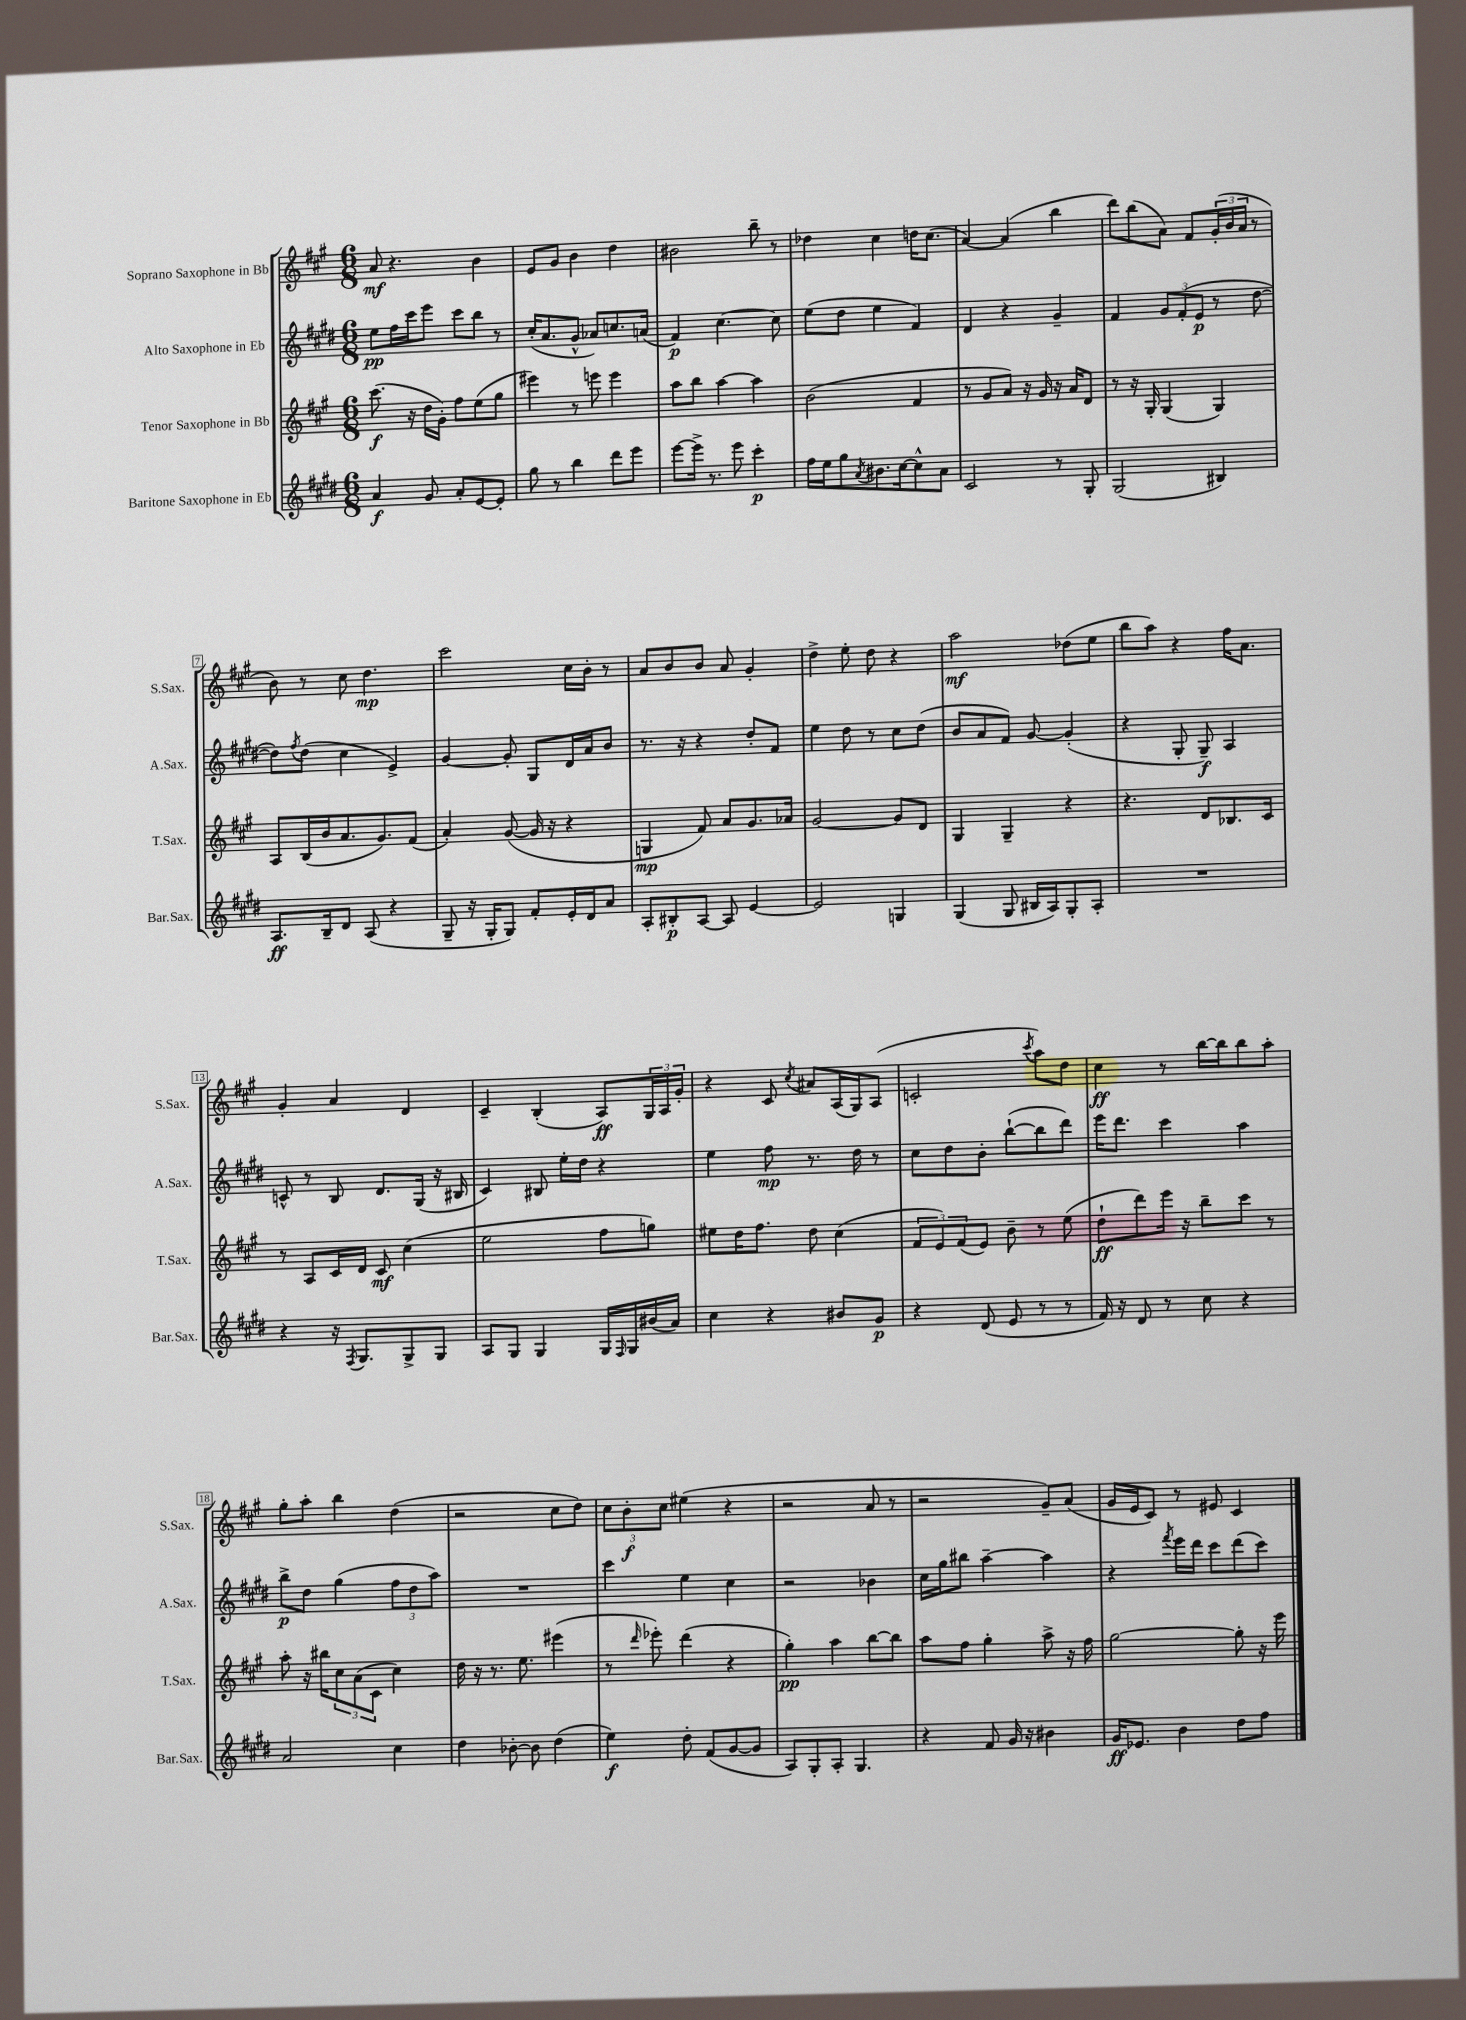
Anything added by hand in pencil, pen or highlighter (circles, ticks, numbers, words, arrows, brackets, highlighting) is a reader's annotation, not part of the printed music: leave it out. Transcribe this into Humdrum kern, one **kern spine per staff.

**kern	**kern	**kern	**kern
*staff4	*staff3	*staff2	*staff1
*clefG2	*clefG2	*clefG2	*clefG2
*k[f#c#g#d#]	*k[f#c#g#]	*k[f#c#g#d#]	*k[f#c#g#]
*M6/8	*M6/8	*M6/8	*M6/8
4a/	(8.ccc#\	8ee\L	8a/
.	.	16ff#\L	4.r
.	16r	16ccc#\J	.
8g#/	16dd\LL	8eee\J	.
.	16g#'\JJ)	.	.
8a'/L	8ff#\L	8ccc#\L	.
[8e/	(8ee\	8bb\J	4b\
8e'/]J	8gg#\J	8r	.
=	=	=	=
8gg#\	4eee#\)	(16cc#'/LK	8e/L
.	.	8.a/	.
8r	.	.	8g#/J
4bb\	8r	8g#^^/J	4b\
.	8eee\	8a-/L)	.
8ddd#\L	4eee\	8.cc/	4dd\
8eee\J	.	.	.
.	.	(16a/Jk	.
=	=	=	=
[8eee\L	8aa\L	4f#/)	2b#\
16eee^\]Jk	8bb\J	.	.
8.r	.	.	.
.	[4aa\	[4.cc#\	.
8eee\	.	.	.
4ccc#'\	4aa\]	.	8bb~\
.	.	8cc#\]	8r
=	=	=	=
16ff#\LL	(2b\	(8ee\L	4dd-\
16ee\J	.	.	.
8gg#\	.	8dd#\J	.
8qa/	.	.	.
8.b#\	.	4ee\	4cc#\
[16cc#\k	.	.	.
8cc#^^\]	4f#/	4f#/)	16dd\LK
.	.	.	(8.cc#\J
8a\J	.	.	.
=	=	=	=
2c#/	8r	4d#/	[4a/)
.	8g#/L	.	.
.	8a/J)	4r	(4a/]
.	16r	.	.
.	16g#/	.	.
8r	16r	4g#~/	4bb\
.	16a/LK	.	.
8G#'/	8d/J	.	.
=	=	=	=
(2G#/	8r	4f#/	8ddd\L)
.	16r	.	(8bb\
.	16G#'/	.	.
.	(4G#/	12g#/L	8a\J)
.	.	(12f#'/	.
.	.	.	8f#/L
.	.	12e/J	.
4B#/)	4G#/)	8r	(24g#'/L
.	.	.	24b/
.	.	.	24a/JJ
.	.	[8dd#\	8r
=	=	=	=
8.A/L	8A/L	8dd#\]L)	8b\)
.	.	8qff#/	.
.	(16B/L	(8dd#\J	8r
16B~/k	16b/J	.	.
8d#/J	8.a/	4cc#\	8cc#\
(8A/	.	.	4.dd\
.	8.g#/)	.	.
4r	.	4e^/)	.
.	(8f#/J	.	.
=	=	=	=
8G#~/	4a'/)	[4g#/	2ccc#\
16r	.	.	.
16G#'/LK	.	.	.
8G#/J)	([8g#/	8g#'/]	.
8f#'/L	16g#/]	8G#/L	.
.	16r	.	.
16e'/L	4r	16d#/L	16cc#\LL
16d#/J	.	16a/J	16b'\JJ
8a/J	.	8b/J	8r
=	=	=	=
8A'/L	4G/	8.r	8a/L
8B#'/	.	.	8b/
.	.	16r	.
[8A/J	8f#/)	4r	8b/J
8A/]	8a/L	.	8a/
[4e/	8.g#/	8dd#'/L	4g#'/
.	.	8f#/J	.
.	16a-/Jk	.	.
=	=	=	=
2e/]	[2g#/	4ee\	4dd^\
.	.	8dd#\	8ee'\
.	.	8r	8dd\
4G/	8g#/]L	8cc#\L	4r
.	8d/J	(8dd#\J	.
=	=	=	=
(4G#/	4G#/	8b/L	2aa\
.	.	8a/	.
8G#/	4G#~/	8f#/J)	.
16B#/LL	.	[8g#/	.
16A/J)	.	.	.
8G#'/	4r	(4g#'/]	(8dd-\L
8A'/J	.	.	8ee\J
=	=	=	=
2.r	4.r	4r	8bb\L
.	.	.	8aa\J)
.	.	8G#'/	4r
.	8d/L	8G#~/)	.
.	8.B-/	4A/	16ff#\LK
.	.	.	8.a\J
.	16c#/Jk	.	.
=	=	=	=
4r	8r	8c^^/	4g#'/
.	8A/L	8r	.
16r	16c#/L	8B/	4a/
8qF#/	.	.	.
8.G#/L	16d/JJ	.	.
.	8c#/	8.d#/L	.
8G#^/	(4cc#\	.	4d/
.	.	(16G#/Jk	.
8G#/J	.	16r	.
.	.	16B#/	.
=	=	=	=
8A/L	2ee\	4c#/)	4c#~/
8G#/J	.	.	.
4G#/	.	8B#/	(4B'/
.	.	16ee'\LL	.
.	.	16dd#\JJ	.
16G#/LL	8ff#\L	4r	8A/L)
16qqF#/	.	.	.
16G#/	.	.	.
(16b#/	8gg\J)	.	24G#/L
.	.	.	24A/
16a/JJ)	.	.	.
.	.	.	24g#'/JJ
=	=	=	=
4cc#\	8ee#\L	4ee\	4r
.	16dd\K	.	.
.	8.ff#\J	.	.
4r	.	8ff#\	8c#/
.	.	.	8qcc#/
.	8dd\	8.r	8a#/L
8b#/L	(4cc#\	.	(16A/L
.	.	16dd#\	16G#/J)
8g#/J	.	8r	(8A/J
=	=	=	=
4r	12f#/L	8cc#\L	2c'/
.	12e/)	.	.
.	.	8dd#\	.
.	(12f#/	.	.
(8d#/	8e/J)	8b'\J	.
8e/	8b~\	([8bb`\L	.
.	.	.	8qccc#/
8r	8r	8bb\]	8aa\L)
8r	(8ee\	8ddd#\J)	8dd\J
=	=	=	=
16f#/)	8dd`\L	16eee\LK	4cc#\
16r	.	8.ddd#\J	.
8d#/	8ddd\)	.	.
8r	16eee\Jk	4ccc#\	8r
.	16r	.	.
8cc#\	8bb~\L	.	[16bb\LL
.	.	.	16bb\]J
4r	8ccc#\J	4aa\	8bb\
.	8r	.	8aa'\J
=	=	=	=
2a/	8aa'\	8bb^\L	8gg#'\L
.	16r	8dd#\J	8aa'\J
.	16bb#\LK	.	.
.	12cc#\	(4gg#\	4bb\
.	(12a\	.	.
.	12c#\J	.	.
4cc#\	4cc#\)	12ff#\L	(4dd\
.	.	12dd#\	.
.	.	12aa\J)	.
=	=	=	=
4dd#\	16dd\	2.r	2r
.	16r	.	.
.	8.r	.	.
[8b-'\	.	.	.
.	8.ee\	.	.
8b-\]	.	.	.
(4dd#\	(4eee#\	.	8cc#\L
.	.	.	8dd\J)
=	=	=	=
4ee\)	8r	4ccc#\	12cc#\L
.	.	.	12b'\
.	16qqddd/	.	.
.	8eee-'\)	.	.
.	.	.	12cc#\J
8dd#'\	(4ddd\	4ee\	(4ee#\
(8f#/L	.	.	.
[8g#/	4r	4cc#\	4r
8g#/]J	.	.	.
=	=	=	=
8A/L)	4gg#'\)	2r	2r
8G#'/	.	.	.
8A'/J	4aa\	.	.
4.G#/	.	.	.
.	[8bb\L	4b-\	8a/
.	8bb\]J	.	8r
=	=	=	=
4r	8aa\L	16cc#\LL	2r
.	.	16gg#\J	.
.	8ff#\J	8bb#\J	.
8f#/	4gg#'\	[4aa~\	.
16g#/	.	.	.
16r	.	.	.
4b#\	8aa^\	4aa\]	8g#~/L)
.	16r	.	(8a/J
.	16ff#\	.	.
=	=	=	=
16g#/LK	[2gg#\	4r	16g#/LL
8.e-/J	.	.	16e/J
.	.	.	8c#/J)
.	.	8qfff#/	.
4b\	.	16eee\LL	8r
.	.	16ddd#\JJ	.
.	.	8ccc#\L	8e#/
8dd#\L	8gg#'\]	(8ddd#\	4c#/
8ff#\J	16r	8ccc#\J)	.
.	16eee\	.	.
==	==	==	==
*-	*-	*-	*-
